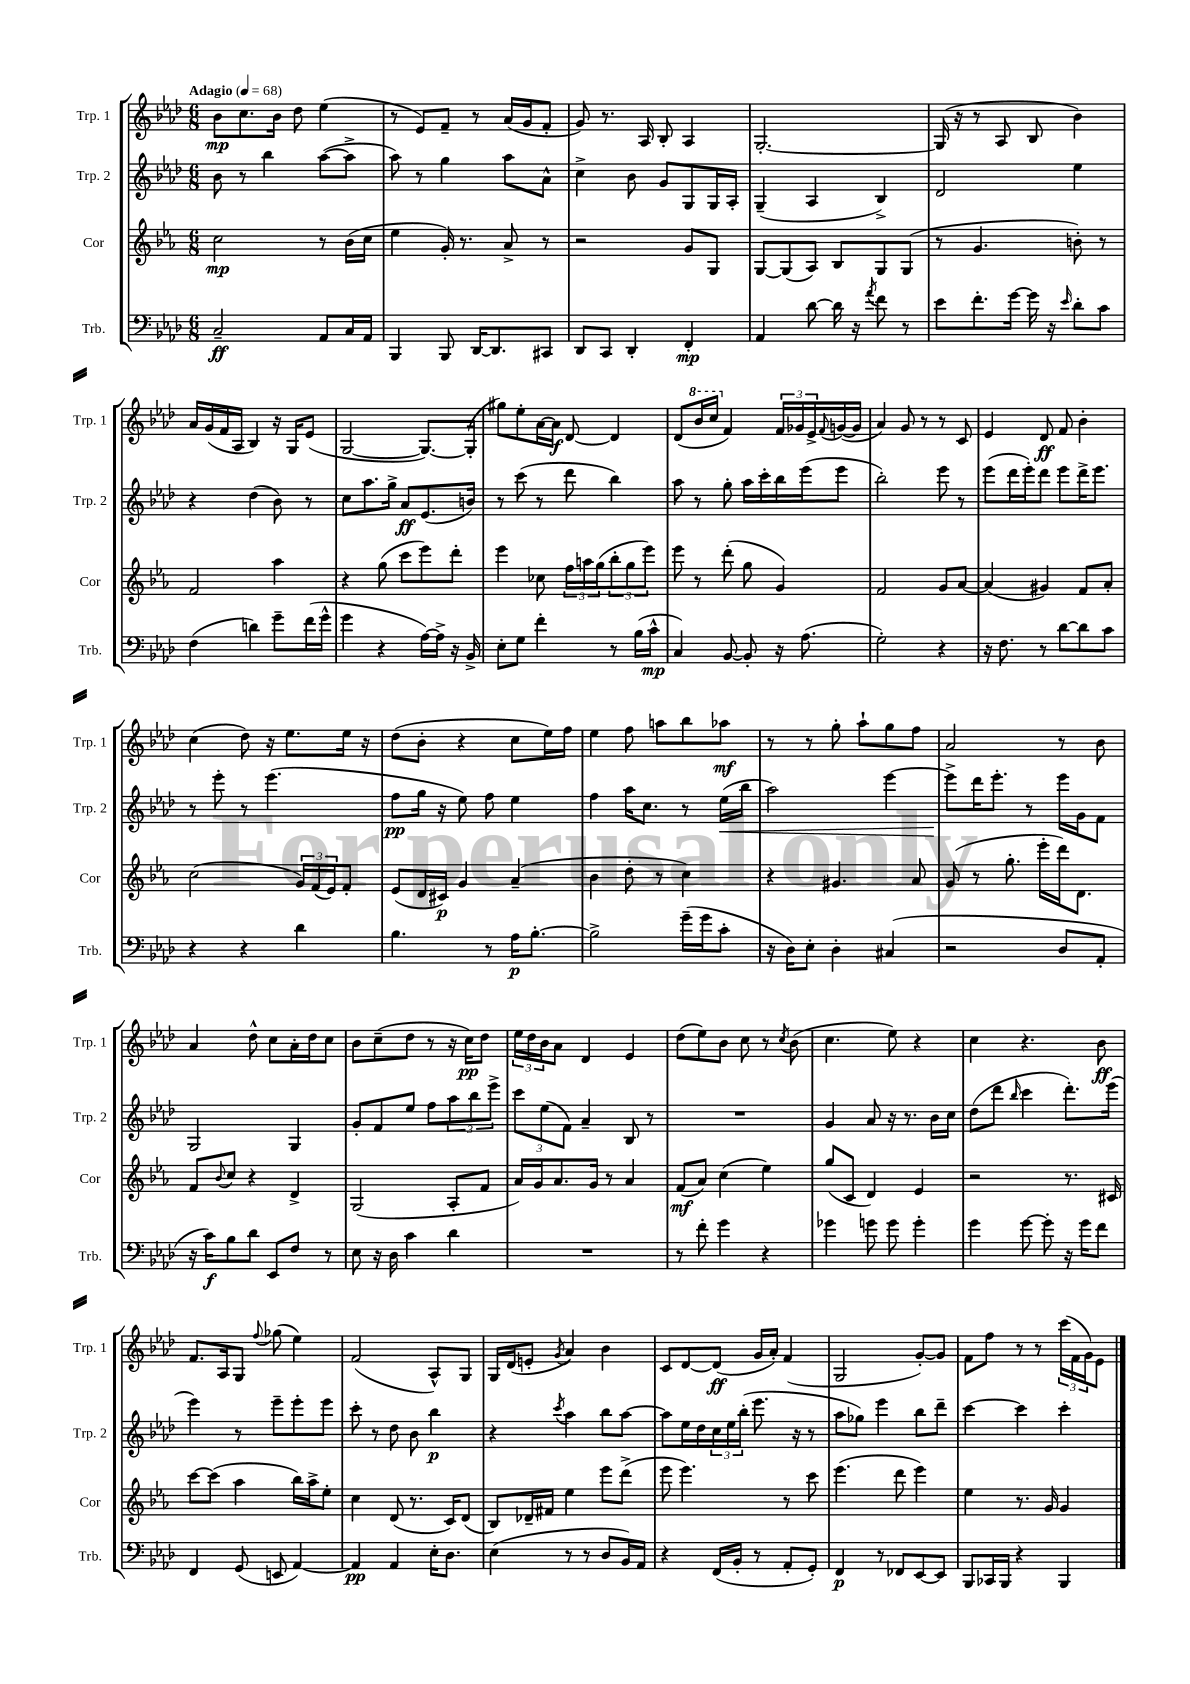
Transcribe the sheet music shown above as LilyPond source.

<<
\new StaffGroup <<
\new Staff = "s0" \with { instrumentName = "Trp. 1" shortInstrumentName = "Trp. 1" } {
    \clef treble \key aes \major \numericTimeSignature \time 6/8 \tempo "Adagio" 4 = 68
    bes'8\mp c''8. bes'16 des''8 ees''4( |
    r8 ees'8) f'8-- r8 aes'16( g'16 f'8-. |
    g'8) r8. aes16 bes8-. aes4 |
    g2.~-. |
    g16( r16 r8 aes8 bes8 bes'4) |
    aes'16 g'16( f'16 aes16 bes4) r16 g16 ees'8( |
    g2~ g8.~) g16-.( |
    gis''8) ees''8-. aes'16~ aes'16\f des'8~ des'4 |
    des'8( \ottava #1 bes''16 c'''16 \ottava #0 f'4) \tuplet 3/2 { f'16 ges'16 ees'16-> } \appoggiatura { f'8 } g'16~( g'16 |
    aes'4) g'8 r8 r8 c'8 |
    ees'4 des'8\ff f'8 bes'4-. |
    c''4( des''8) r16 ees''8. ees''16 r16 |
    des''8( bes'8-. r4 c''8 ees''16) f''16 |
    ees''4 f''8 a''8 bes''8 aes''8\mf |
    r8 r8 g''8-. aes''8-! g''8 f''8 |
    aes'2 r8 bes'8 |
    aes'4 des''8-^ c''8 aes'16-. des''16 c''8 |
    bes'8 c''8--( des''8 r8 r16 c''16\pp) des''8 |
    \tuplet 3/2 { ees''16 des''16 bes'16 } aes'8 des'4 ees'4 |
    des''8( ees''8) bes'8 c''8 r8 \acciaccatura { c''8 } bes'8( |
    c''4. ees''8) r4 |
    c''4 r4. bes'8\ff |
    f'8. aes16 g8 \appoggiatura { f''8 } ges''8( ees''4) |
    f'2( aes8-^) g8 |
    g16 des'16( e'8-. \acciaccatura { g'8 } aes'4) bes'4 |
    c'8 des'8~ des'8\ff( g'16 aes'16-.) f'4( |
    g2 g'8~-.) g'8 |
    f'8 f''8 r8 r8 \tuplet 3/2 { c'''16( f'16 g'16) } ees'8 \bar "|." |
}
\new Staff = "s1" \with { instrumentName = "Trp. 2" shortInstrumentName = "Trp. 2" } {
    \clef treble \key aes \major \numericTimeSignature \time 6/8
    bes'8 r8 bes''4 aes''8~( aes''8-> |
    aes''8) r8 g''4 aes''8 aes'8-^ |
    c''4-> bes'8 g'8 g8 g16 aes16-. |
    g4--( aes4 bes4->) |
    des'2 ees''4 |
    r4 des''4( bes'8) r8 |
    c''8 aes''8. g''16-> aes'8\ff ees'8.( b'16) |
    r8 c'''8( r8 des'''8 bes''4) |
    aes''8 r8 g''8-. aes''16 c'''16-. bes''16 ees'''16( ees'''8 |
    bes''2-.) ees'''8 r8 |
    ees'''8( des'''16 ees'''16-.) des'''8 ees'''8 des'''16-> ees'''8. |
    r8 ees'''8-. r8 ees'''4.( |
    f''8\pp g''16 r16 ees''8) f''8 ees''4 |
    f''4 aes''16 c''8. r8 ees''16\<( bes''16 |
    aes''2) ees'''4~ |
    ees'''8->\! des'''16 ees'''8.-. r8 ees'''16 g'16 f'8 |
    g2 g4 |
    g'8-. f'8 ees''8 f''8 \tuplet 3/2 { aes''8 bes''8 ees'''8-> } |
    \tuplet 3/2 { c'''8 ees''8( f'8) } aes'4-- bes8 r8 |
    R2. |
    g'4 aes'8 r16 r8. bes'16 c''16 |
    des''8( des'''8 \grace { bes''16 } c'''4 des'''8.-.) ees'''16( |
    ees'''4) r8 ees'''8-- ees'''8-. ees'''8 |
    c'''8-. r8 des''8 bes'8 bes''4\p |
    r4 \acciaccatura { c'''8 } aes''4 bes''8 aes''8~ |
    aes''8 ees''16 des''16 \tuplet 3/2 { c''16 ees''16 bes''16-.( } ees'''8. r16 r8 |
    aes''8 ges''8) ees'''4 bes''8 des'''8-- |
    c'''4~ c'''4 c'''4-. \bar "|." |
}
\new Staff = "s2" \with { instrumentName = "Cor" shortInstrumentName = "Cor" } {
    \clef treble \key ees \major \numericTimeSignature \time 6/8
    c''2\mp r8 bes'16( c''16 |
    ees''4 g'16-.) r8. aes'8-> r8 |
    r2 g'8 g8 |
    g8~ g8( aes8) bes8 g8 g8( |
    r8 g'4. b'8-.) r8 |
    f'2 aes''4 |
    r4 g''8( c'''8 ees'''8) d'''8-. |
    ees'''4 ces''8 \tuplet 3/2 { f''16 a''16 g''16( } \tuplet 3/2 { bes''8-. g''8 ees'''8) } |
    ees'''8 r8 d'''8-.( g''8 g'4) |
    f'2 g'8 aes'8~ |
    aes'4( gis'4) f'8 aes'8-. |
    c''2( \tuplet 3/2 { g'16) f'16( ees'16) } f'8-. |
    ees'8( d'16 cis'16\p) g'4 aes'4--( |
    bes'4 d''8-. r8 c''4) |
    r4 gis'4. aes'8 |
    g'8( r8 g''8.-. ees'''16-. d'''16) d'8. |
    f'8 \appoggiatura { bes'8 } c''8 r4 d'4-> |
    g2( aes8-. f'8 |
    aes'16) g'16 aes'8. g'16 r8 aes'4 |
    f'8\mf( aes'8) c''4( ees''4) |
    g''8( c'8 d'4) ees'4 |
    r2 r8. cis'16 |
    c'''8~ c'''8( aes''4 bes''16) aes''16-> ees''8-. |
    c''4 d'8( r8. c'16) d'8( |
    bes8) des'16-- fis'16 ees''4 ees'''8 d'''8->( |
    ees'''8 ees'''4.) r8 c'''8 |
    ees'''4.( d'''8 ees'''4) |
    ees''4 r8. g'16 g'4 \bar "|." |
}
\new Staff = "s3" \with { instrumentName = "Trb." shortInstrumentName = "Trb." } {
    \clef bass \key aes \major \numericTimeSignature \time 6/8
    c2--\ff aes,8 c16 aes,16 |
    bes,,4 bes,,8 des,16~ des,8. cis,8 |
    des,8 c,8 des,4-. f,4-.\mp |
    aes,4 des'8~ des'16 r16 \acciaccatura { aes'8 } f'8 r8 |
    ees'8 f'8.-. g'16~ g'16 r16 \grace { ees'16 } des'8-. c'8 |
    f4( d'4) g'8-- f'16( g'16-^ |
    g'4 r4 aes16~) aes16-> r16 bes,16-> |
    ees8-. g8 f'4-. r8 bes16( c'16-^\mp |
    c4) bes,8~ bes,8-. r16 aes8.( |
    g2-.) r4 |
    r16 f8. r8 des'8~ des'8 c'8 |
    r4 r4 des'4 |
    bes4. r8 aes16\p bes8.~-. |
    bes2-> g'16--( g'16 c'8-. |
    r16 des16) ees8-. des4-. cis4( |
    r2 des8 aes,8-. |
    r16 c'16\f) bes8 des'8 ees,8 f8 r8 |
    ees8 r16 des16 c'4 des'4 |
    R2. |
    r8 f'8-. g'4 r4 |
    ges'4 g'8 g'8 g'4-. |
    g'4 g'8~ g'8-. r16 g'16 f'8 |
    f,4 g,8( e,8 aes,4~) |
    aes,4\pp aes,4 ees16-. des8. |
    ees4( r8 r8 des8 bes,16) aes,16 |
    r4 f,16( bes,16-. r8 aes,8-. g,8-.) |
    f,4\p r8 fes,8 ees,8~ ees,8 |
    bes,,8 ces,16 bes,,16 r4 bes,,4 \bar "|." |
}
>>
>>
\layout { \context { \Score \remove "Bar_number_engraver" } }
